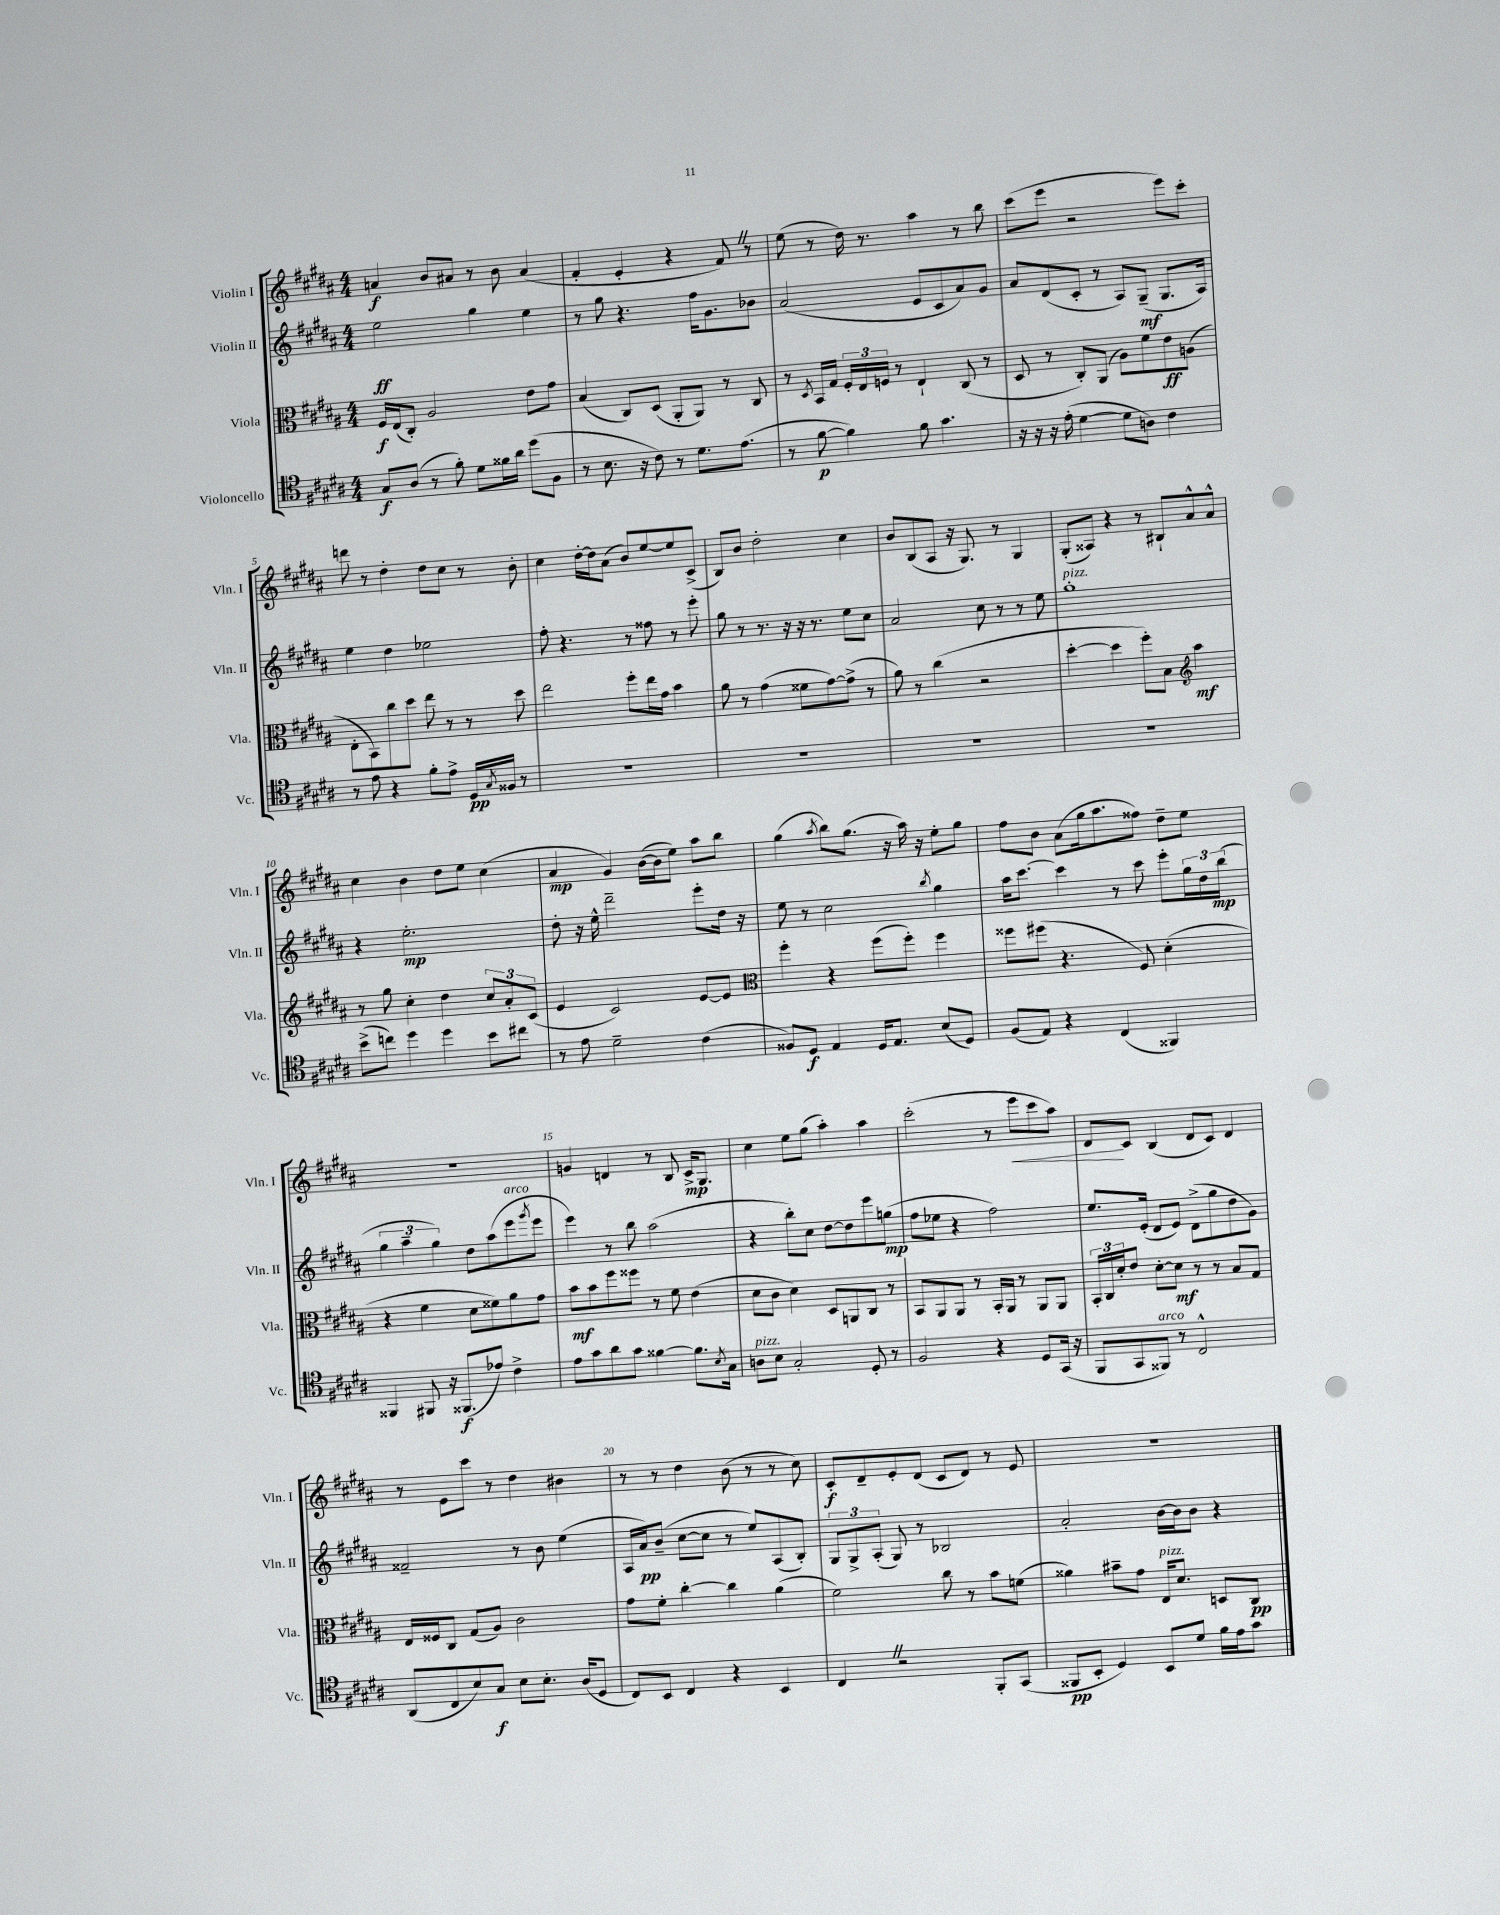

**kern	**dynam	**kern	**dynam	**kern	**dynam	**kern	**dynam
*part4	*part4	*part3	*part3	*part2	*part2	*part1	*part1
*staff4	*staff4	*staff3	*staff3	*staff2	*staff2	*staff1	*staff1
*I"Violoncello	*	*I"Viola	*	*I"Violin II	*	*I"Violin I	*
*I'Vc.	*	*I'Vla.	*	*I'Vln. II	*	*I'Vln. I	*
*clefC4	*	*clefC3	*	*clefG2	*	*clefG2	*
*k[f#c#g#d#a#]	*	*k[f#c#g#d#a#]	*	*k[f#c#g#d#a#]	*	*k[f#c#g#d#a#]	*
*M4/4	*	*M4/4	*	*M4/4	*	*M4/4	*
=1	=1	=1	=1	=1	=1	=1	=1
8G#/L	f	16F#/LL	f	2ee\	ff	4an/	f
.	.	(16E/J	.	.	.	.	.
(8A#/J	.	8C#'/J)	.	.	.	.	.
8r	.	2A#/	.	.	.	8b/L	.
8f#'\)	.	.	.	.	.	8a#X/J	.
8d#\L	.	.	.	4gg#\	.	8r	.
16f##X\L	.	.	.	.	.	8b\	.
16a#\JJ	.	.	.	.	.	.	.
(8dd#\L	.	8e\L	.	4ee\	.	(4a#/	.
8F#\J	.	8g#\J	.	.	.	.	.
=2	=2	=2	=2	=2	=2	=2	=2
8r	.	(4B/	.	8r	.	4f#'/	.
8.B\	.	.	.	8gg#\	.	.	.
.	.	8C#/L)	.	4.r	.	4e'/	.
16r	.	.	.	.	.	.	.
8c#\)	.	(8D#/J	.	.	.	.	.
8r	.	8AA#'/L	.	.	.	4r	.
8.d#\L	.	8AA#/J)	.	16ff#\KL	.	.	.
.	.	.	.	8.g#\	.	.	.
.	.	8r	.	.	.	8f#Z/)	.
(8.e\J	.	.	.	.	.	.	.
.	.	8C#/	.	8b-X\J	.	8r	.
=3	=3	=3	=3	=3	=3	=3	=3
8r	.	8r	.	(2a#/	.	(8ee\	.
.	.	8qD#/	.	.	.	.	.
[8f#\	p	16BB/LL	.	.	.	8r	.
.	.	16G#/JJ	.	.	.	.	.
4f#\])	.	24F#'/LL	.	.	.	16dd#\)	.
.	.	24E/	.	.	.	.	.
.	.	.	.	.	.	8.r	.
.	.	24Fn/JJ	.	.	.	.	.
.	.	8r	.	.	.	.	.
8f#\	.	4E`/	.	8e/L	.	4aa#\	.
4.g#\	.	.	.	8c#/	.	.	.
.	.	(8C#/	.	8a#/)	.	8r	.
.	.	8r	.	8g#/J	.	8bb\	.
=4	=4	=4	=4	=4	=4	=4	=4
16r	.	8D#/	.	8a#/L	.	(8ccc#\L	.
16r	.	.	.	.	.	.	.
16r	.	8r	.	(8d#/	.	8eee\J	.
(16e'\	.	.	.	.	.	.	.
[4d#\	.	8C#'/L)	.	8c#'/J	.	2r	.
.	.	(8AA#/J	.	8r	.	.	.
8d#\L]	.	8A#\L)	.	8A#/L)	.	.	.
8An\J)	.	8f#\	.	(8G#~/J	mf	.	.
4c#\	.	8e\	ff	8.G#/L	.	8eee\L)	.
.	.	(8An\J	.	.	.	8ccc#'\J	.
.	.	.	.	16A#/Jk)	.	.	.
!!LO:LB:g=z
=5	=5	=5	=5	=5	=5	=5	=5
8r	.	8E'\L	.	4ee\	.	8dddn\	.
8e\	.	8BB\)	.	.	.	8r	.
4r	.	8cc#\	.	4dd#\	.	4dd#'\	.
.	.	8dd#\J	.	.	.	.	.
8f#'\L	.	8ee\	.	2ee-X\	.	8dd#\L	.
8e^\J	.	8r	.	.	.	8cc#\J	.
16D#/LL	pp	8r	.	.	.	8r	.
8qG#/	.	.	.	.	.	.	.
16F##X/JJ	.	.	.	.	.	.	.
8r	.	8dd#\	.	.	.	8b'\	.
=6	=6	=6	=6	=6	=6	=6	=6
1r	.	2ee\	.	8ff#'\	.	4cc#\	.
.	.	.	.	4.r	.	.	.
.	.	.	.	.	.	[16dd#'\LL	.
.	.	.	.	.	.	16dd#\J]	.
.	.	.	.	.	.	(8a#\J	.
.	.	8ff#'\L	.	8r	.	8b/L)	.
.	.	16ee\L	.	8ff##X\	.	[8ee/	.
.	.	16g#\JJ	.	.	.	.	.
.	.	4b\	.	8r	.	8ee/]	.
.	.	.	.	8eee'\	.	(8c#^/J	.
=7	=7	=7	=7	=7	=7	=7	=7
1r	.	8a#\	.	8gg#\	.	8B/L)	.
.	.	8r	.	8r	.	8b/J	.
.	.	(4g#\	.	8.r	.	2dd#'\	.
.	.	.	.	16r	.	.	.
.	.	8f##X\L	.	16r	.	.	.
.	.	.	.	8.r	.	.	.
.	.	[8g#\)	.	.	.	.	.
.	.	(8g#^\J]	.	8ee\L	.	4cc#\	.
.	.	8r	.	8cc#\J	.	.	.
=8	=8	=8	=8	=8	=8	=8	=8
1r	.	8a#\)	.	2a#/	.	8b/L	.
.	.	8r	.	.	.	(8B/	.
.	.	(4cc#\	.	.	.	8A#/J	.
.	.	.	.	.	.	16r	.
.	.	.	.	.	.	8.G#/)	.
.	.	2r	.	8cc#\	.	.	.
.	.	.	.	8r	.	8r	.
.	.	.	.	8r	.	4G#/	.
.	.	.	.	8ee\	.	.	.
=9	=9	=9	=9	=9	=9	=9	=9
!	!	!	!	!LO:TX:a:i:t=pizz.	!	!	!
1r	.	[4dd#'\	.	1gg#'	.	(8G#'/L	.
.	.	.	.	.	.	8A##X/J)	.
.	.	4dd#\]	.	.	.	4r	.
.	.	8ff#'\L)	.	.	.	8r	.
.	.	8B\J	.	.	.	8B#X`/L	.
*	*	*clefG2	*	*	*	*	*
.	.	4aa#\	mf	.	.	8a#^^/	.
.	.	.	.	.	.	8a#^^/J	.
!!LO:LB:g=z
=10	=10	=10	=10	=10	=10	=10	=10
(8b^\L	.	8r	.	4r	.	4cc#\	.
8ccn\J)	.	8gg#\	.	.	.	.	.
4dd#\	.	4cc#'\	.	2.ee'\	mp	4b\	.
4dd#\	.	4dd#\	.	.	.	8dd#\L	.
.	.	.	.	.	.	8ee\J	.
8b\L	.	12cc#/L	.	.	.	(4cc#\	.
.	.	12a#'/	.	.	.	.	.
8cc#X\J	.	.	.	.	.	.	.
.	.	(12c#/J	.	.	.	.	.
=11	=11	=11	=11	=11	=11	=11	=11
8r	.	4e/	.	8dd#'\	.	4a#/	mp
8e\	.	.	.	16r	.	.	.
.	.	.	.	16ee^^\	.	.	.
2d#~\	.	2c#/)	.	2ddd#~\	.	4g#/)	.
.	.	.	.	.	.	([16b\LL	.
.	.	.	.	.	.	16b\J]	.
.	.	.	.	.	.	8ee\J)	.
(4c#\	.	[8e/L	.	8eee'\L	.	8aa#\L	.
.	.	8e/J]	.	16dd#\Jk	.	8bb\J	.
.	.	.	.	16r	.	.	.
=12	=12	=12	=12	=12	=12	=12	=12
*	*	*clefC3	*	*	*	*	*
8F##X/L)	.	4ff#'\	.	8ee\	.	(4gg#\	.
8D#/J	f	.	.	8r	.	.	.
.	.	.	.	.	.	8qaa#/	.
4E/	.	4r	.	2cc#\	.	8bb\L)	.
.	.	.	.	.	.	(8.gg#\J	.
16D#/KL	.	(8ff#\L	.	.	.	.	.
8.E/J	.	.	.	.	.	16r	.
.	.	8ff#'\J)	.	.	.	16aa#\)	.
.	.	.	.	.	.	16r	.
.	.	.	.	8qbb/	.	.	.
(8B/L	.	4ff#\	.	4gg#\	.	8ee'\L	.
8D#/J)	.	.	.	.	.	8gg#\J	.
=13	=13	=13	=13	=13	=13	=13	=13
(8F#/L	.	8ff##X\L	.	16aa#\KL	.	8ff#\L	.
.	.	.	.	[8.ccc#\J	.	.	.
8E/J)	.	(8ff#X\J	.	.	.	8b\J	.
4r	.	4.r	.	4ccc#\]	.	(8a#\L	.
.	.	.	.	.	.	16gg#\k	.
.	.	.	.	.	.	8.aa#\	.
(4C#/	.	.	.	8r	.	.	.
.	.	8F#/)	.	8ccc#\	.	8ff##X\J)	.
4FF##X/)	.	(4d#'\	.	8eee'\L	.	8dd#~\L	.
.	.	.	.	24gg#\L	.	8ee\J	.
.	.	.	.	24dd#\	.	.	.
.	.	.	.	(24bb\JJ	mp	.	.
!!LO:LB:g=z
=14	=14	=14	=14	=14	=14	=14	=14
4FF##X/	.	4r	.	6gg#\	.	1r	.
.	.	.	.	6aa#~\	.	.	.
8FF#X/	.	4f#\	.	.	.	.	.
.	.	.	.	6gg#\)	.	.	.
16r	.	.	.	.	.	.	.
(8.FF##X/L	f	.	.	.	.	.	.
.	.	8d#\L	.	8dd#\L	.	.	.
8e-X/J)	.	8f##X\)	.	(8aa#\	.	.	.
!	!	!	!	!LO:TX:a:i:t=arco	!	!	!
4c#^\	.	8a#\	.	8eee\	.	.	.
.	.	.	.	8qggg#/	.	.	.
.	.	8g#\J	.	8eee\J	.	.	.
=15	=15	=15	=15	=15	=15	=15	=15
8e\L	.	8b\L	mf	4eee\)	.	4gn/	.
8g#\	.	8b\	.	.	.	.	.
8a#\	.	8ff#\	.	8r	.	4dn/	.
8g#\J	.	8ff##X\J	.	8bb\	.	.	.
[4f##X\	.	8r	.	(2aa#\	.	8r	.
.	.	8f#\	.	.	.	8B/	.
8.f##\L]	.	(4e\	.	.	.	16c#^/KL	mp
.	.	.	.	.	.	8.G#/J	.
8qB/	.	.	.	.	.	.	.
16G#\Jk	.	.	.	.	.	.	.
=16	=16	=16	=16	=16	=16	=16	=16
!LO:TX:a:i:t=pizz.	!	!	!	!	!	!	!
8An\L	.	8d#\L	.	4r	.	4cc#\	.
8B\J	.	8c#\J	.	.	.	.	.
2G#'/	.	4d#\)	.	8bb'\L)	.	8ee\L	.
.	.	.	.	8cc#\J	.	(8gg#\J	.
.	.	8D#/L	.	[8dd#\L	.	4aa#'\)	.
.	.	8AAn/	.	8dd#\]	.	.	.
8D#'/	.	8C#/J	.	8eee\	.	4aa#\	.
8r	.	8r	.	(8ggn\J	mp	.	.
=17	=17	=17	=17	=17	=17	=17	=17
2F#/	.	8BB/L	.	8ff#\L	.	(2ccc#'\	.
.	.	8AA#/	.	8ee-X\J	.	.	.
.	.	8AA#/J	.	4r	.	.	.
.	.	8r	.	.	.	.	.
4r	.	16BB'/LL	.	2ff#\)	.	8r	.
.	.	16AA#/JJ	.	.	.	.	.
!	!	!	!	!	!	!	!LO:HP:b
.	.	8r	.	.	.	8eee\L	<
8D#/L	.	8AA#/L	.	.	.	8ccc#\	.
(16GG#/Jk	.	8AA#/J	.	.	.	8aa#\J)	.
16r	.	.	.	.	.	.	.
=18	=18	=18	=18	=18	=18	=18	=18
8FF#/L	.	24BB'/LL	.	8.ee/L	.	8d#/L	.
.	.	24C#/	.	.	.	.	.
.	.	24d#'/J	.	.	.	.	.
8GG#/	.	8e/J	.	.	.	8c#/J	[
.	.	.	.	(16e'/Jk	.	.	.
!LO:TX:a:i:t=arco	!	!	!	!	!	!	!
8FF##X/J)	.	[8d#'\L	.	8d#/L	.	(4B/	.
8r	.	8d#\J]	mf	8e/J)	.	.	.
2C#^^/	.	8r	.	(8d#^\L	.	8d#/L	.
.	.	8r	.	8gg#\	.	8c#/J)	.
.	.	8B/L	.	8dd#\	.	4d#/	.
.	.	8G#/J	.	8g#\J)	.	.	.
!!LO:LB:g=z
=19	=19	=19	=19	=19	=19	=19	=19
(8AA#/L	.	16E/LL	.	2f##X~/	.	8r	.
.	.	16F##X/J	.	.	.	.	.
8C#/	.	8C#/J	.	.	.	8e\L	.
8B/)	.	(8G#/L	.	.	.	8ccc#\J	.
8G#/J	f	8A#/J)	.	.	.	8r	.
8B\L	.	2c#\	.	8r	.	4dd#\	.
8.B'\J	.	.	.	8b\	.	.	.
.	.	.	.	(4ee\	.	4b#X\	.
(16A#/KL	.	.	.	.	.	.	.
8D#/J	.	.	.	.	.	.	.
=20	=20	=20	=20	=20	=20	=20	=20
8C#/L)	.	8g#\L	.	16A#/LL	.	8r	.
.	.	.	.	16a#/J)	pp	.	.
8BB/J	.	8f#'\J	.	(8b~/J	.	8r	.
4C#/	.	[4cc#'\	.	[8cc#\L	.	4dd#\	.
.	.	.	.	8cc#\J]	.	.	.
4r	.	4cc#\]	.	8r	.	(8b\	.
.	.	.	.	8ee/L)	.	8r	.
4BB/	.	(4a#\	.	(8A#/	.	8r	.
.	.	.	.	8B'/J)	.	8cc#\)	.
=21	=21	=21	=21	=21	=21	=21	=21
4C#Z/	.	2f#\)	.	12G#/L	.	8c#'/L	f
.	.	.	.	12G#^/	.	.	.
.	.	.	.	.	.	8d#~/	.
.	.	.	.	(12A#'/J	.	.	.
2r	.	.	.	8G#/)	.	8e'/	.
.	.	.	.	8r	.	(8d#/J	.
.	.	8cc#\	.	2B-X/	.	8c#/L	.
.	.	8r	.	.	.	8d#/J)	.
8FF#'/L	.	8b\L	.	.	.	8r	.
(8GG#/J	.	(8fn\J	.	.	.	8e/	.
=22	=22	=22	=22	=22	=22	=22	=22
8FF##X/L	pp	4a##X\)	.	2a#'/	.	1r	.
8BB'/J	.	.	.	.	.	.	.
4D#/)	.	8b#X~\L	.	.	.	.	.
.	.	8g#\J	.	.	.	.	.
!	!	!LO:TX:a:i:t=pizz.	!	!	!	!	!
8BB/L	.	16E/KL	.	[16b\LL	.	.	.
.	.	8.d#/J	.	16b\J]	.	.	.
8d#/J	.	.	.	8b\J	.	.	.
16f#\LL	.	8Dn/L	.	4r	.	.	.
16e\J	.	.	.	.	.	.	.
8g#\J	.	8C#/J	pp	.	.	.	.
==	==	==	==	==	==	==	==
*-	*-	*-	*-	*-	*-	*-	*-
